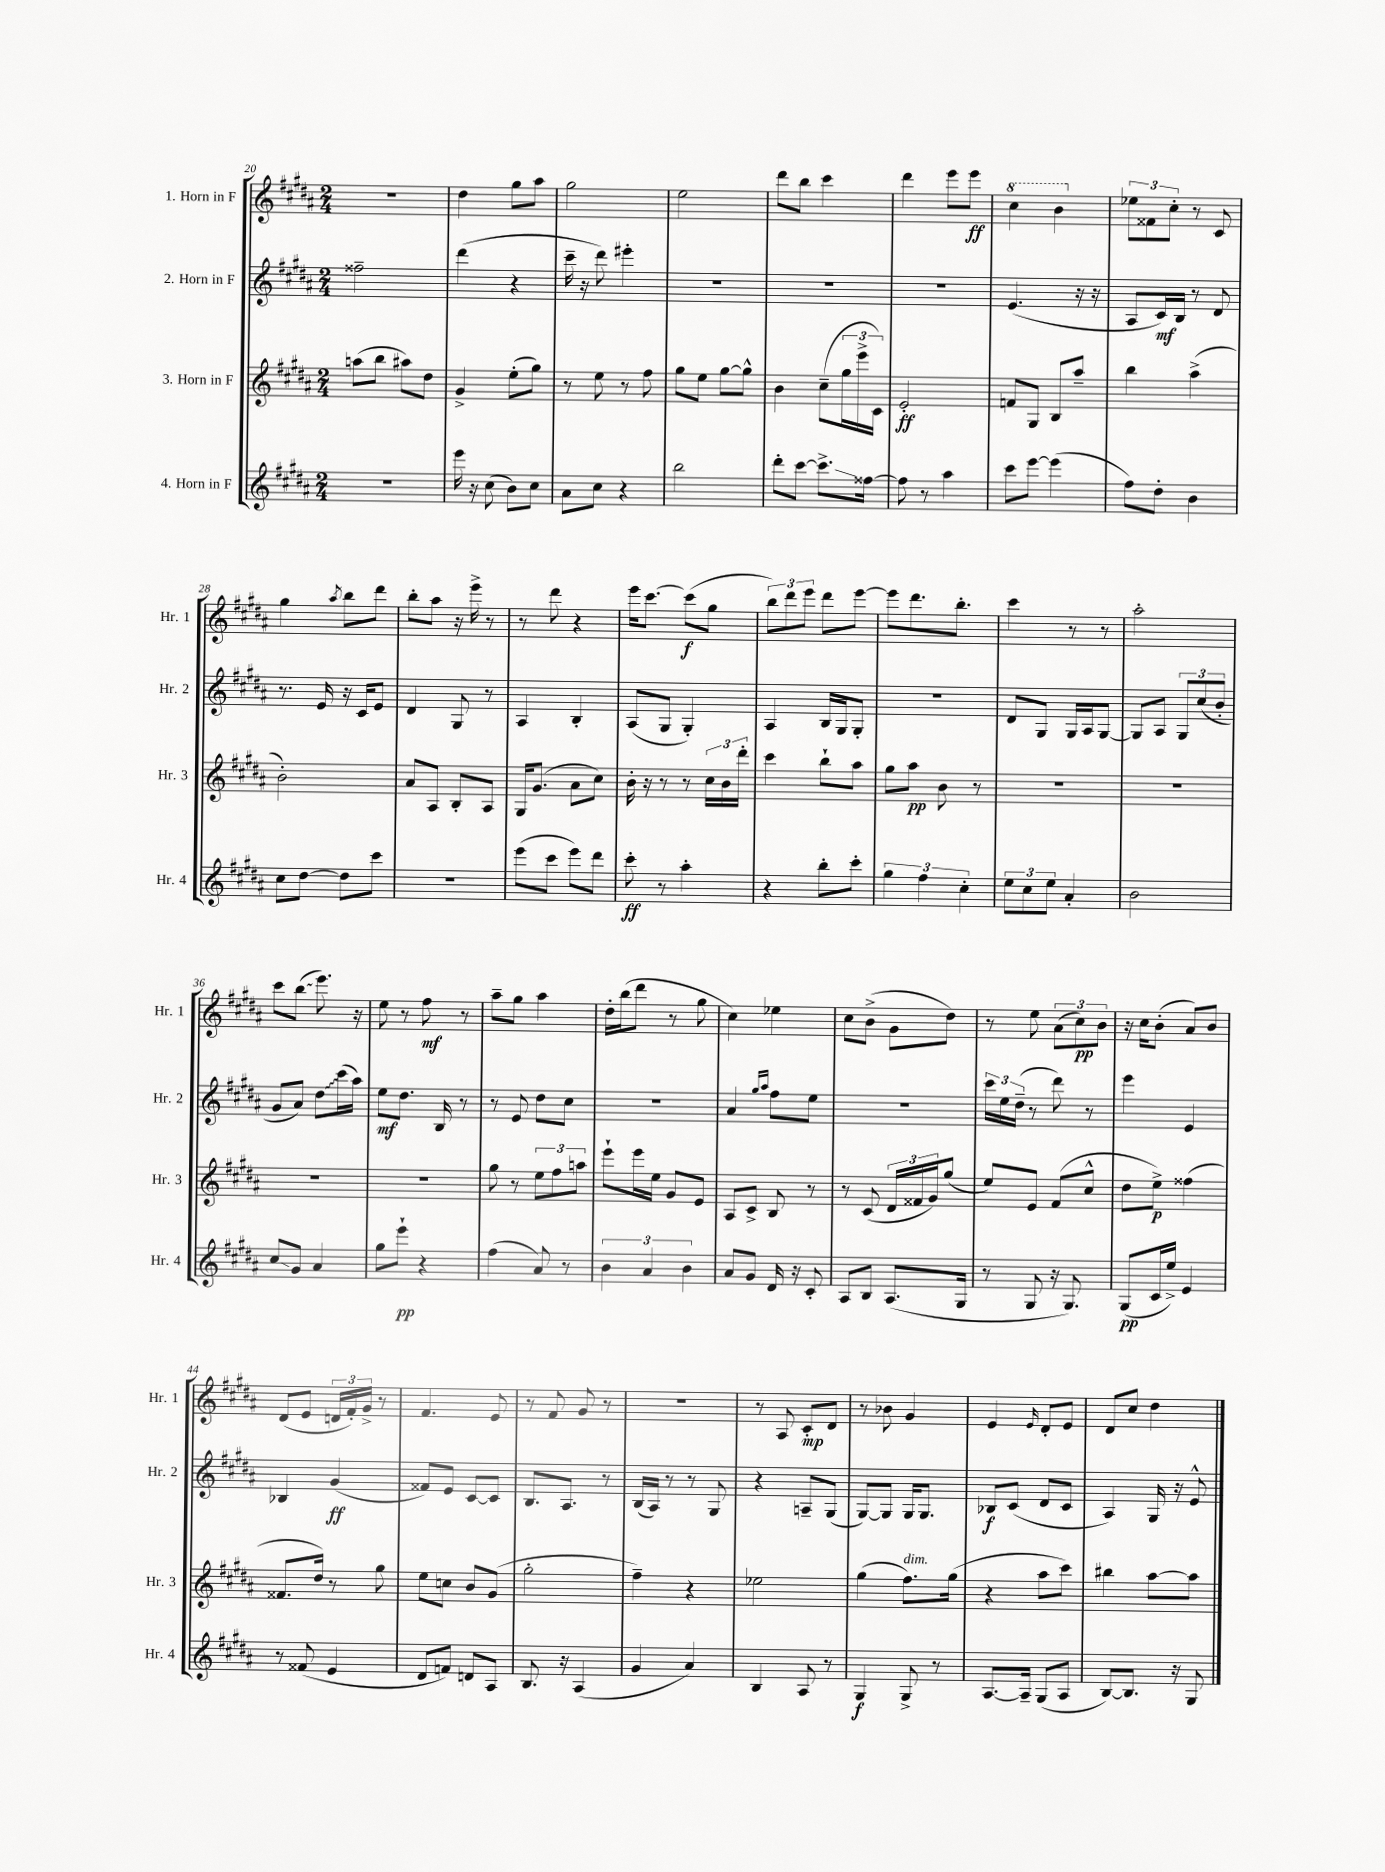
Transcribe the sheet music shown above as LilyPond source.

<<
\new StaffGroup <<
\new Staff = "s0" \with { instrumentName = "1. Horn in F" shortInstrumentName = "Hr. 1" } {
    \clef treble \key b \major \numericTimeSignature \time 2/4
    R2 |
    dis''4 gis''8 ais''8 |
    gis''2 |
    e''2 |
    dis'''8 b''8 cis'''4 |
    dis'''4 e'''8 e'''8\ff |
    \ottava #1 cis'''4 b''4 \ottava #0 |
    \tuplet 3/2 { ees''8 fisis'8 cis''8-. } r8 cis'8 |
    gis''4 \acciaccatura { ais''8 } b''8 dis'''8 |
    b''8-. ais''8 r16 e'''16-> r8 |
    r8 dis'''8 r4 |
    e'''16 cis'''8.~ cis'''8\f( gis''8 |
    \tuplet 3/2 { b''8) dis'''8 e'''8 } dis'''8 e'''8~ |
    e'''8 dis'''8. b''8.-. |
    cis'''4 r8 r8 |
    ais''2-. |
    cis'''8 \once \override Glissando.style = #'zigzag b''8\glissando( e'''8.) r16 |
    e''8 r8 fis''8\mf r8 |
    ais''8-- gis''8 ais''4 |
    dis''16-. b''16( dis'''8 r8 gis''8 |
    cis''4) ees''4 |
    cis''8 b'8->( gis'8 dis''8) |
    r8 e''8 \tuplet 3/2 { ais'8( cis''8\pp) b'8 } |
    r16 cis''16 b'8-.( ais'8) b'8 |
    dis'8( e'8 \tuplet 3/2 { d'16 fis'16-.) gis'16-> } r8 |
    fis'4. e'8 |
    r8 fis'8 gis'8 r8 |
    R2 |
    r8 ais8 cis'8-.\mp dis'8 |
    r8 bes'8 gis'4 |
    e'4 \grace { e'16 } dis'8-. e'8 |
    dis'8 cis''8 dis''4 \bar "|." |
}
\new Staff = "s1" \with { instrumentName = "2. Horn in F" shortInstrumentName = "Hr. 2" } {
    \clef treble \key b \major \numericTimeSignature \time 2/4
    fisis''2-- |
    dis'''4( r4 |
    cis'''16-- r16 dis'''8) eis'''4-. |
    R2 |
    R2 |
    R2 |
    e'4.( r16 r16 |
    ais8 cis'16\mf) b16 r8 dis'8 |
    r8. e'16 r16 cis'16 e'8 |
    dis'4 gis8 r8 |
    ais4 b4-. |
    ais8( gis8 gis4-.) |
    ais4 b16 gis16 gis8-. |
    R2 |
    dis'8 gis8 gis16 ais16 gis8~ |
    gis8 ais8 \tuplet 3/2 { gis8 cis''8( b'8-. } |
    gis'8 ais'8) \once \override Glissando.style = #'zigzag dis''8\glissando cis'''16( ais''16) |
    e''8\mf dis''8. b16 r8 |
    r8 e'8 dis''8 cis''8 |
    r2 |
    ais'4 \grace { gis''16 ais''16 } fis''8 e''8 |
    R2 |
    \tuplet 3/2 { cis'''16 e''16 dis''16--( } r8 dis'''8) r8 |
    e'''4 e'4 |
    bes4 gis'4\ff( |
    fisis'8) e'8 cis'8~ cis'8 |
    b8. ais8. r8 |
    b16( ais16) r8 r8 gis8 |
    r4 a8-- gis8( |
    gis8~) gis8 gis16 gis8. |
    bes8\f cis'8( dis'8 cis'8 |
    ais4) gis16 r16 e'8-^ \bar "|." |
}
\new Staff = "s2" \with { instrumentName = "3. Horn in F" shortInstrumentName = "Hr. 3" } {
    \clef treble \key b \major \numericTimeSignature \time 2/4
    a''8( b''8 ais''8) dis''8 |
    gis'4-> e''8-.( gis''8) |
    r8 e''8 r8 fis''8 |
    gis''8 e''8 gis''8~ gis''8-^ |
    b'4 cis''8--( \tuplet 3/2 { gis''16 e'''16-> cis'16) } |
    e'2-.\ff |
    f'8 gis8 b8 ais''8-- |
    b''4 ais''4->( |
    b'2-.) |
    ais'8 ais8 b8-. ais8 |
    gis16 gis'8.( ais'8 cis''8) |
    b'16-. r16 r8 r8 \tuplet 3/2 { cis''16 b'16 dis'''16-. } |
    cis'''4 b''8-! ais''8 |
    gis''8 ais''8\pp b'8 r8 |
    R2 |
    R2 |
    R2 |
    R2 |
    gis''8 r8 \tuplet 3/2 { e''8 fis''8 a''8 } |
    e'''8-! e'''16 e''16 gis'8 e'8 |
    ais8 cis'8-> b8 r8 |
    r8 cis'8( \tuplet 3/2 { dis'16 fisis'16 gis'16) } gis''8( |
    e''8) e'8 fis'8( cis''8-^ |
    dis''8 e''8->\p) fisis''4( |
    fisis'8. dis''16) r8 gis''8 |
    e''8 c''8 b'8 gis'8( |
    gis''2-. |
    fis''4--) r4 |
    ees''2 |
    gis''4( fis''8.^\markup { \italic "dim." }) gis''16( |
    r4 ais''8 cis'''8) |
    bis''4 ais''8~ ais''8 \bar "|." |
}
\new Staff = "s3" \with { instrumentName = "4. Horn in F" shortInstrumentName = "Hr. 4" } {
    \clef treble \key b \major \numericTimeSignature \time 2/4
    R2 |
    e'''16 r16 cis''8( b'8) cis''8 |
    ais'8 cis''8 r4 |
    b''2 |
    dis'''8-. cis'''8~ cis'''8.->\glissando fisis''16~ |
    fisis''8 r8 ais''4 |
    cis'''8 e'''8~ e'''4( |
    fis''8) dis''8-. b'4 |
    cis''8 dis''8~ dis''8 cis'''8 |
    R2 |
    e'''8( cis'''8 e'''8) dis'''8 |
    cis'''8-.\ff r8 ais''4-. |
    r4 b''8-. cis'''8-. |
    \tuplet 3/2 { gis''4 fis''4 cis''4-. } |
    \tuplet 3/2 { e''8 cis''8 e''8 } ais'4-. |
    b'2 |
    cis''8\glissando gis'8 ais'4 |
    gis''8 e'''8-!\pp r4 |
    fis''4( ais'8) r8 |
    \tuplet 3/2 { b'4 ais'4 b'4 } |
    ais'8 gis'8 dis'16 r16 cis'8-. |
    ais8 b8 ais8.( gis16 |
    r8 gis8 r16 gis8.) |
    gis8\pp( cis'16 e''16->) e'4 |
    r8 fisis'8( e'4 |
    dis'8 f'8) d'8 ais8 |
    b8. r16 ais4( |
    gis'4 ais'4) |
    b4 ais8 r8 |
    gis4\f gis8-> r8 |
    ais8.~ ais16-- gis8( ais8 |
    b8~) b8. r16 gis8 \bar "|." |
}
>>
>>
\layout { \context { \Score currentBarNumber = #20 } }
